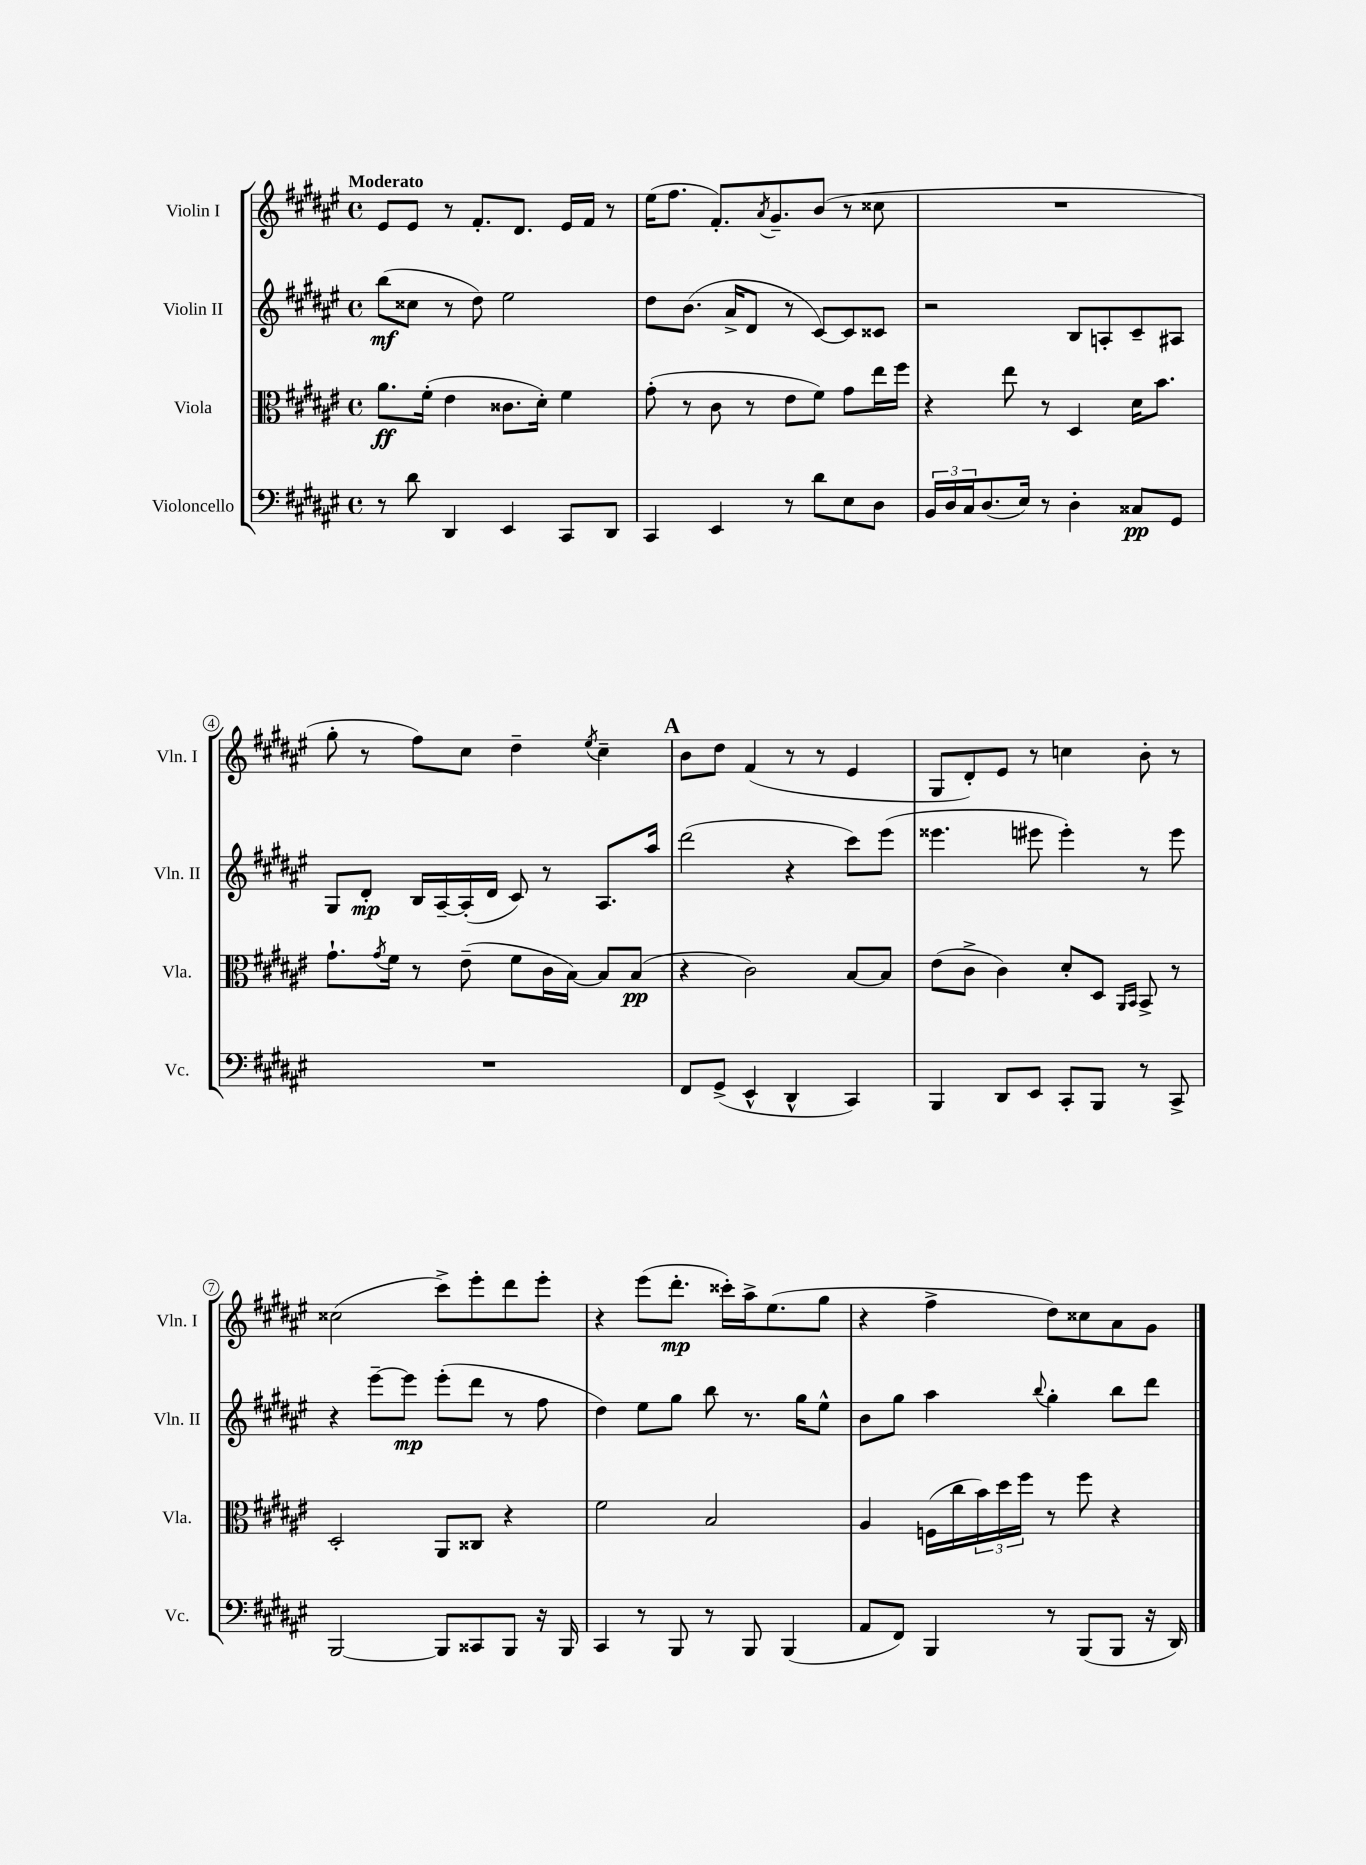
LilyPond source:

<<
\new StaffGroup <<
\new Staff = "s0" \with { instrumentName = "Violin I" shortInstrumentName = "Vln. I" } {
    \clef treble \key fis \major \defaultTimeSignature \time 4/4 \tempo "Moderato"
    eis'8 eis'8 r8 fis'8.-. dis'8. eis'16 fis'16 r8 |
    eis''16( fis''8. fis'8.-.) \acciaccatura { ais'8 } gis'8.-- b'8( r8 cisis''8 |
    R1 |
    gis''8-. r8 fis''8) cis''8 dis''4-- \acciaccatura { eis''8 } cis''4-- |
    \mark \markup { \bold "A" } b'8 dis''8 fis'4( r8 r8 eis'4 |
    gis8 dis'8-.) eis'8 r8 c''4 b'8-. r8 |
    cisis''2( cis'''8->) eis'''8-. dis'''8 eis'''8-. |
    r4 eis'''8( dis'''8.-.\mp cisis'''16-.) ais''16-> eis''8.( gis''8 |
    r4 fis''4-> dis''8) cisis''8 ais'8 gis'8 \bar "|." |
}
\new Staff = "s1" \with { instrumentName = "Violin II" shortInstrumentName = "Vln. II" } {
    \clef treble \key fis \major \defaultTimeSignature \time 4/4
    b''8\mf( cisis''8 r8 dis''8) eis''2 |
    dis''8 b'8.( ais'16-> dis'8 r8 cis'8~) cis'8 cisis'8 |
    r2 b8 a8-. cis'8-- ais8 |
    gis8 dis'8-.\mp b16 ais16~-- ais16-.( dis'16 cis'8) r8 ais8. ais''16 |
    \mark \markup { \bold "A" } dis'''2( r4 cis'''8) eis'''8( |
    eisis'''4. eis'''8 eis'''4-.) r8 eis'''8 |
    r4 eis'''8~-- eis'''8\mp eis'''8-.( dis'''8 r8 fis''8 |
    dis''4) eis''8 gis''8 b''8 r8. gis''16 eis''8-^ |
    b'8 gis''8 ais''4 \appoggiatura { b''8 } gis''4-. b''8 dis'''8 \bar "|." |
}
\new Staff = "s2" \with { instrumentName = "Viola" shortInstrumentName = "Vla." } {
    \clef alto \key fis \major \defaultTimeSignature \time 4/4
    ais'8.\ff fis'16-.( eis'4 cisis'8. dis'16-.) fis'4 |
    gis'8-.( r8 cis'8 r8 eis'8 fis'8) gis'8 eis''16 fis''16 |
    r4 eis''8 r8 dis4 dis'16 b'8. |
    gis'8.-! \acciaccatura { gis'8 } fis'16 r8 eis'8--( fis'8 cis'16 b16~) b8 b8\pp( |
    \mark \markup { \bold "A" } r4 cis'2) b8~ b8 |
    eis'8( cis'8-> cis'4) dis'8-. dis8 \grace { ais,16 b,16 } b,8-> r8 |
    dis2-. ais,8 cisis8 r4 |
    fis'2 b2 |
    ais4 f16( cis''16 \tuplet 3/2 { b'16) dis''16 fis''16 } r8 fis''8 r4 \bar "|." |
}
\new Staff = "s3" \with { instrumentName = "Violoncello" shortInstrumentName = "Vc." } {
    \clef bass \key fis \major \defaultTimeSignature \time 4/4
    r8 dis'8 dis,4 eis,4 cis,8 dis,8 |
    cis,4 eis,4 r8 dis'8 eis8 dis8 |
    \tuplet 3/2 { b,16 dis16 cis16 } dis8.( eis16) r8 dis4-. cisis8\pp gis,8 |
    R1 |
    \mark \markup { \bold "A" } fis,8 gis,8->( eis,4-^ dis,4-^ cis,4) |
    b,,4 dis,8 eis,8 cis,8-. b,,8 r8 cis,8-> |
    b,,2~ b,,8 cisis,8 b,,8 r16 b,,16 |
    cis,4 r8 b,,8 r8 b,,8 b,,4( |
    ais,8 fis,8) b,,4 r8 b,,8( b,,8 r16 dis,16) \bar "|." |
}
>>
>>
\layout { \context { \Score \override BarNumber.stencil = #(make-stencil-circler 0.1 0.3 ly:text-interface::print) } }
